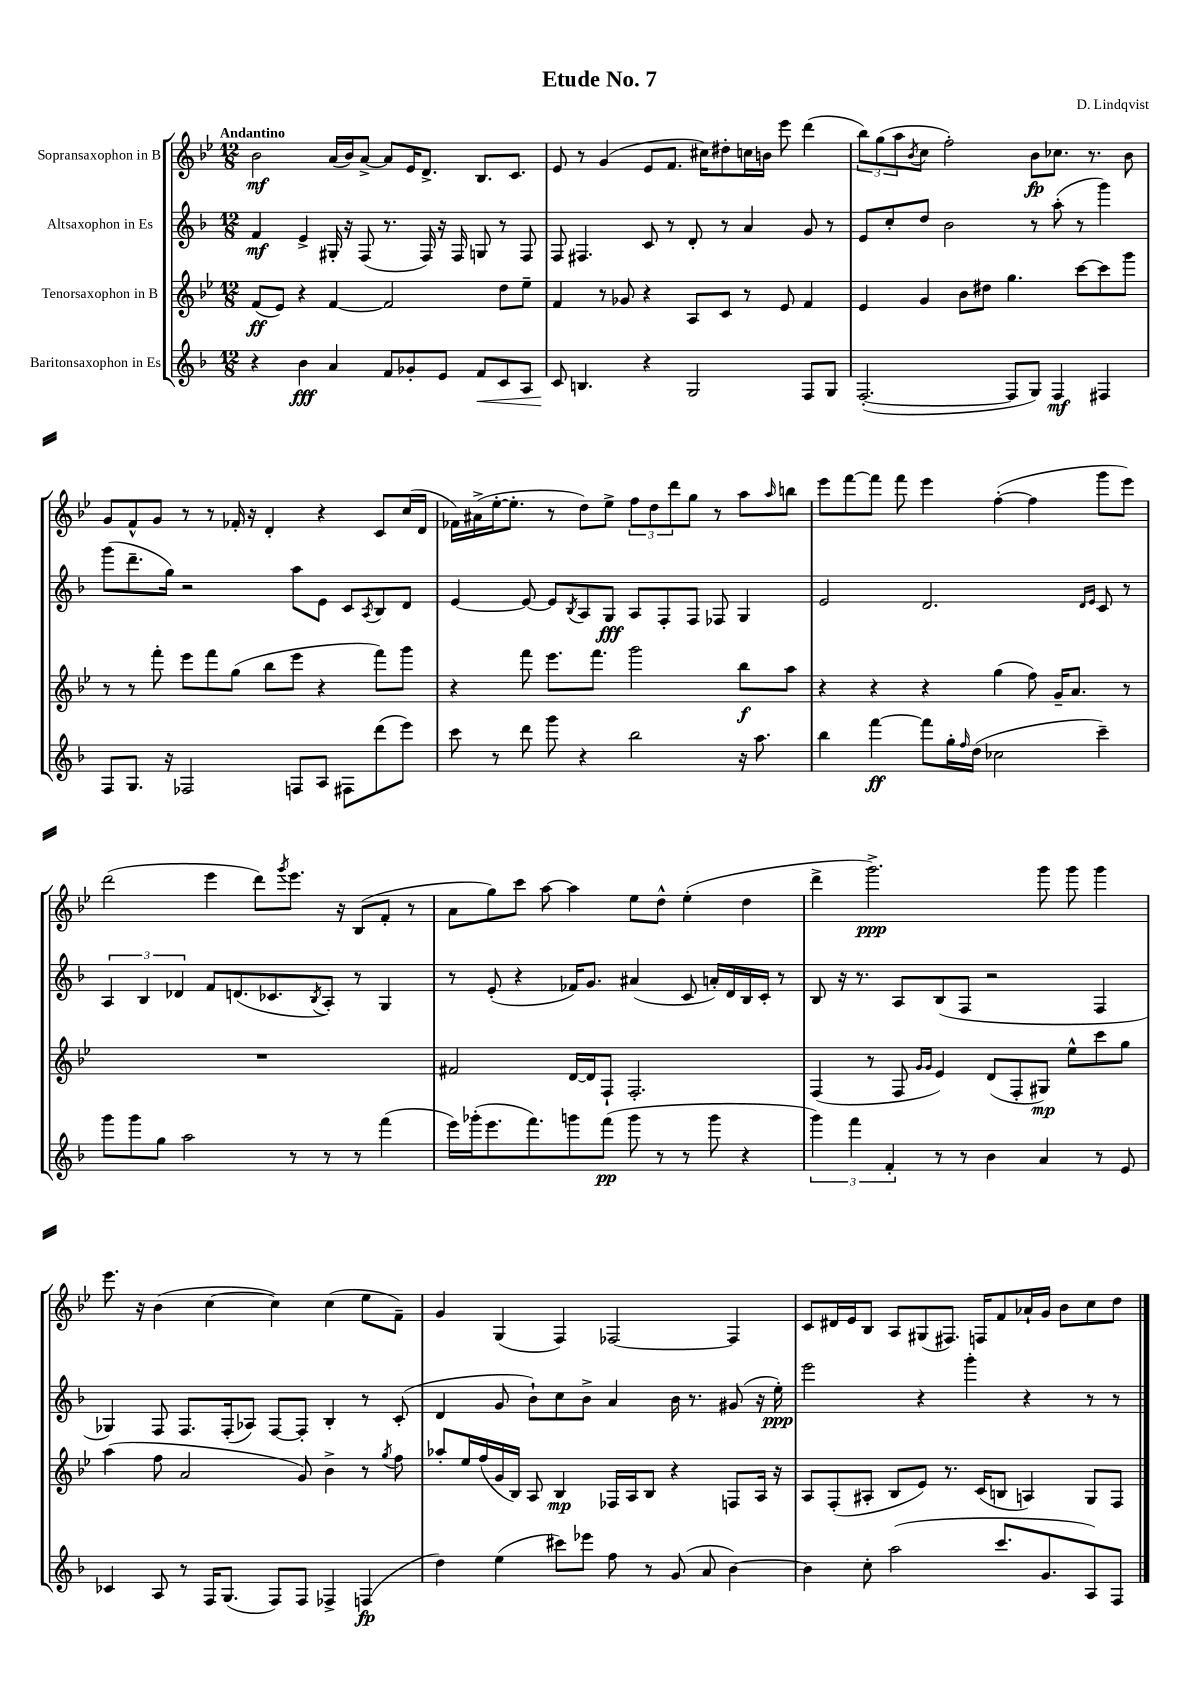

**kern	**kern	**kern	**kern
*staff4	*staff3	*staff2	*staff1
*clefG2	*clefG2	*clefG2	*clefG2
*k[b-]	*k[b-e-]	*k[b-]	*k[b-e-]
*M12/8	*M12/8	*M12/8	*M12/8
4r	(8f/L	4f/	2b-\
.	8e-/J)	.	.
4b-\	4r	4e^/	.
4a/	[4f/	16G#'/	(16a/LL
.	.	16r	16b-/J)
.	.	(8F/	[8a^/J
8f/L	2f/]	8.r	8a/]L
8g-'/	.	.	16e-/K
.	.	16F/)	8.d^/J
8e/J	.	16r	.
.	.	16F/	.
8f/L	.	8G/	8.B-/L
8c/	8dd\L	8r	.
.	.	.	8.c/J
8A/J	8ee-~\J	8F/	.
=	=	=	=
8c/	4f/	8F/	8e-/
4.B/	.	4.F#/	8r
.	8r	.	(4g/
.	8g-/	.	.
4r	4r	8c/	8e-/L
.	.	8r	8.f/J
2G/	8A/L	8d'/	.
.	.	.	16cc#\LK)
.	8c/J	8r	8dd#'\
.	8r	4a/	16cc\L
.	.	.	16b\JJ
.	8e-/	.	8eee-\
8F/L	4f/	8g/	(4ddd\
8G/J	.	8r	.
=	=	=	=
([2.F'/	4e-/	8e/L	12bb-\L)
.	.	.	(12gg\
.	.	8cc'/	.
.	.	.	12aa\
.	.	.	8qb-/
.	4g/	8dd/J	8cc\J
.	.	2b-\	2ff'\)
.	8b-\L	.	.
.	8dd#\J	.	.
8F/]L	4.gg\	.	.
8G/J)	.	8r	8b-\L
4F/	.	(8aa'\	8.cc-\J
.	[8ccc\L	8r	.
.	.	.	8.r
4F#/	8ccc\]	4ggg\)	.
.	8ggg\J	.	8b-\
=	=	=	=
8F/L	8r	(8ggg\L	8g/L
8.G/J	8r	8.ddd~\	8f^^/
.	8fff'\	.	8g/J
16r	.	16gg\Jk)	.
2F-/	8eee-\L	2r	8r
.	8fff\	.	8r
.	(8gg\J	.	16f-'/
.	.	.	16r
.	8bb-\L	.	4d'/
8F/L	8eee-\J	8aa\L	.
8A/J	4r	8e\J	4r
8F#\L	.	8c/L	.
.	.	8qA/	.
(8ddd\	8fff\L)	8B-/	8c/L
8eee\J)	8ggg\J	8d/J	(16cc/L
.	.	.	16d/JJ
=	=	=	=
8ccc\	4r	[4e/	16f-\LL)
.	.	.	(16a#^\
8r	.	.	[16ee-'\J
.	.	.	8.ee-'\]J
8ddd\	8fff\	8e/_	.
8ggg\	8.eee-\L	8e/]L	8r
.	.	8qB-/	.
4r	.	8A/	8dd\L)
.	8.fff\J	.	.
.	.	8G/J	8ee-^\J
2bb-\	2ggg\	8A/L	12ff\L
.	.	.	12dd\
.	.	8F'/	.
.	.	.	12ddd\
.	.	8F/J	8gg\J
.	.	8F-/	8r
16r	8bb-\L	4G/	8aa\L
8.aa\	.	.	.
.	.	.	16qqaa/
.	8aa\J	.	8bb\J
=	=	=	=
4bb-\	4r	2e/	8eee-\L
.	.	.	[8fff\
[4fff\	4r	.	8fff\]J
.	.	.	8fff\
8fff\]L	4r	2.d/	4eee-\
16gg'\L	.	.	.
16qqff/	.	.	.
(16dd\JJ	.	.	.
2cc-\	(4gg\	.	([4ff'\
.	8ff\)	.	4ff\]
.	16g~/LK	.	.
.	8.a/J	.	.
.	.	16qqd/LL	.
.	.	16qqe/JJ	.
4ccc~\)	.	8c/	8ggg\L
.	8r	8r	8eee-\J)
=	=	=	=
8ggg\L	1.r	6A/	(2ddd\
8ggg\	.	.	.
.	.	6B-/	.
8gg\J	.	.	.
.	.	6d-/	.
2aa\	.	.	.
.	.	8f/L	4eee-\
.	.	(8.d/	.
.	.	.	8ddd\L)
.	.	8.c-/	.
.	.	.	8qggg/
8r	.	.	8.eee-\J
.	.	8qB-/	.
8r	.	8A'/J)	.
.	.	.	16r
8r	.	8r	(8B-/L
(4fff\	.	4G/	8f'/J
.	.	.	8r
=	=	=	=
16eee\LL)	2f#/	8r	8a\L
(16ggg-'\J	.	.	.
8.eee\	.	(8e'/	8gg\)
.	.	4r	8ccc\J
8.fff\)	.	.	.
.	.	.	[8aa\
8ggg\	[16d/LL	16f-/LK)	4aa\]
.	16d/]J	8.g/J	.
(8fff\J	8F`/J	.	.
8ggg\	2.F'/	(4a#/	8ee-\L
8r	.	.	8dd^^\J
8r	.	8c/	(4ee-'\
8ggg\	.	16a'/LL)	.
.	.	16d/	.
4r	.	16B-/	4dd\
.	.	16c'/JJ	.
.	.	8r	.
=	=	=	=
6ggg\)	(4F/	8B-/	4ddd^\
.	.	16r	.
6fff\	.	.	.
.	.	8.r	.
.	8r	.	2.ggg^\)
6f'/	.	.	.
.	8F/	8A/L	.
.	16qqg/LL	.	.
.	16qqg/JJ	.	.
8r	4e-/)	(8B-/	.
8r	.	8F/J	.
4b-\	(8d/L	2r	.
.	8F'/	.	.
4a/	8G#/J)	.	8ggg\
.	8ee-^^\L	.	8ggg\
8r	8ccc\	4F/	4ggg\
8e/	8gg\J	.	.
=	=	=	=
4c-/	(4aa\	4G-/)	8.eee-\
.	.	.	16r
8A/	8ff\	8F/	(4b-\
8r	2a/	8.F/L	.
16F/LK	.	.	[4cc\
(8.G/J	.	(16F'/k	.
.	.	8A-/J)	.
8F/L)	.	[8F/L	4cc\])
8F/J	8g/)	8F'/]J	.
4F-^/	4b-^\	4B-'/	(4cc\
(4F/	8r	8r	8ee-\L
.	8qgg/	.	.
.	8ff\	(8c'/	8f~\J)
=	=	=	=
4dd\)	8aa-'/L	4d/	4g/
.	16ee-/L	.	.
.	(16ff/	.	.
(4ee\	16g/	8g/	(4G/
.	16B-/JJ)	.	.
.	8A/	8b-`\L)	.
8ccc#\L)	4B-/	8cc\	4F/)
8eee-\J	.	8b-^\J	.
8ff\	16F-/LL	4a/	[2F-/
.	16A/J	.	.
8r	8B-/J	.	.
(8g/	4r	16b-\	.
.	.	8.r	.
8a/	.	.	.
[4b-\)	8F/L	(8g#/	4F-/]
.	16A/Jk	16r	.
.	16r	16ee'\)	.
=	=	=	=
4b-\]	8A/L	2eee\	8c/L
.	(8F'/	.	16d#/L
.	.	.	16e-/J
8cc'\	8A#'/J	.	8B-/J
(2aa\	8B-/L	.	8A/L
.	8e-/J)	4r	(8G#/
.	8.r	.	8.F#/J)
.	.	4ggg'\	.
.	(16c/LK	.	16F/LK
8.ccc/L	8B/J	.	8f/
.	4A/)	4r	16a-`/L
8.g/	.	.	16g/JJ
.	.	.	8b-\L
8A/)	8G/L	8r	8cc\
8F/J	8F/J	8r	8dd\J
==	==	==	==
*-	*-	*-	*-
